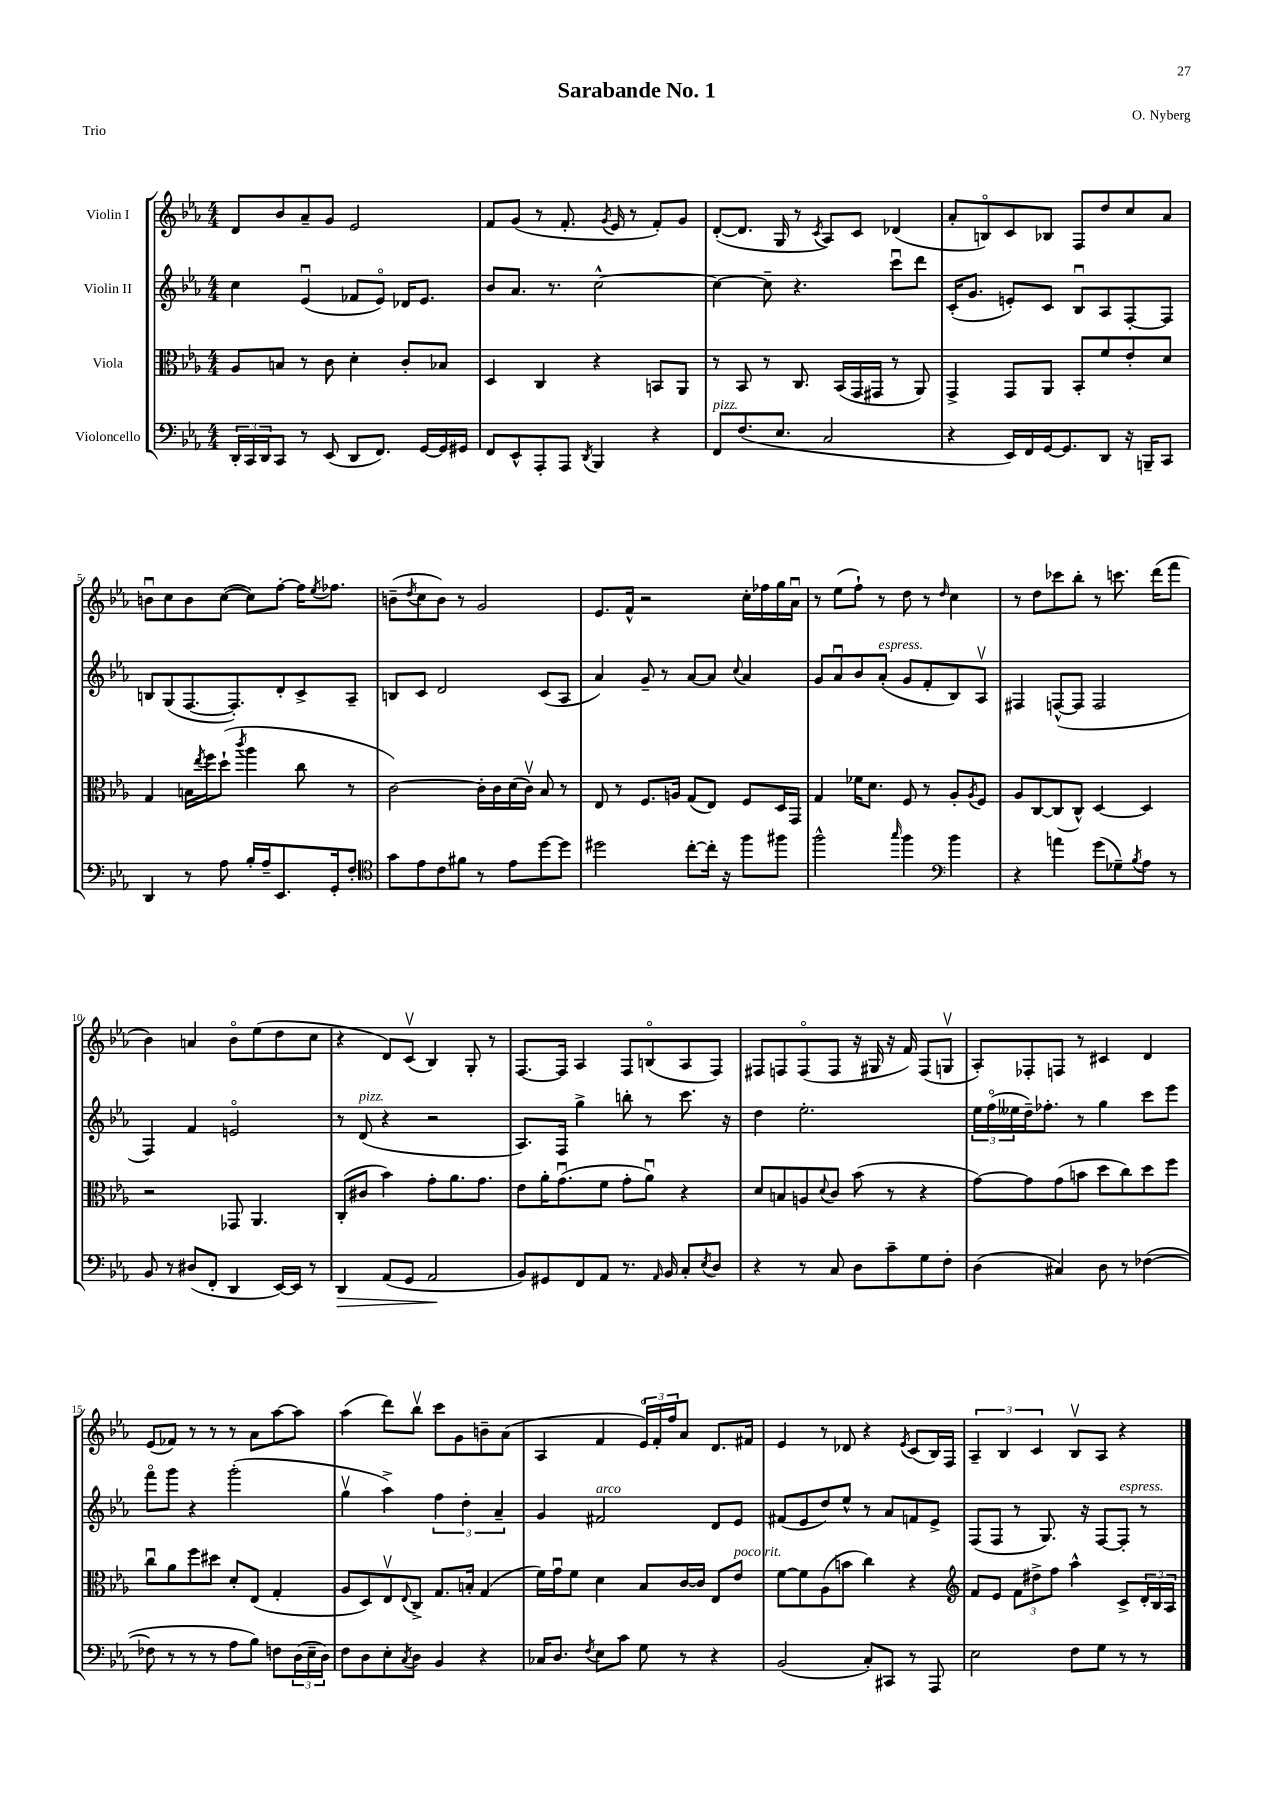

**kern	**kern	**kern	**kern
*staff4	*staff3	*staff2	*staff1
*clefF4	*clefC3	*clefG2	*clefG2
*k[b-e-a-]	*k[b-e-a-]	*k[b-e-a-]	*k[b-e-a-]
*M4/4	*M4/4	*M4/4	*M4/4
24DD'	8A-	4cc	8d
24CC	.	.	.
24DD	.	.	.
8CC	8B	.	8b-
8r	8r	(4e-u	8a-~
(8EE-	8c	.	8g
8DD	4d'	8f-	2e-
8.FF)	.	8e-o)	.
.	8c'	16d-	.
[16GG	.	8.e-	.
16GG]	8B-	.	.
16GG#	.	.	.
=	=	=	=
8FF	4D	8b-	8f
8EE-^^	.	8.a-	(8g
8AAA-'	4C	.	8r
.	.	8.r	.
8AAA-	.	.	8.f'
8qDD	.	.	.
4BBB-	4r	[2cc^^	.
.	.	.	8qg
.	.	.	16e-
.	.	.	8r
4r	8BB	.	8f')
.	8AA-	.	8g
=	=	=	=
8FF	8r	4cc_	([8d'
(8.F	8BB-	.	8.d]
.	8r	8cc~]	.
8.E-	.	.	16G
.	8.C	4.r	8r
.	.	.	8qc
2C	.	.	8A-)
.	(16BB-	.	.
.	16GG	.	8c
.	16GG#	.	.
.	8r	8cccu	(4d-
.	8AA-)	8ddd	.
=	=	=	=
4r	4GG^	(16c'	8a-'
.	.	8.g	.
.	.	.	8Bo)
16EE-)	8GG	8e')	8c
16FF	.	.	.
[16GG	8AA-	8c	8B-
8.GG]	.	.	.
.	8BB-'	8B-u	8F
8DD	8f	8A-	8dd
16r	8e-'	[8F'	8cc
16BBB~	.	.	.
8CC	8d	8F]	8a-
=	=	=	=
4DD	4G	8B	8bu
.	.	(8G	8cc
8r	16B	[8.F	8b
.	8qee-	.	.
.	16ff	.	.
8A-	(8dd`	.	([8cc
.	.	8.F'])	.
.	8qccc	.	.
16B-'	4aa-	.	8cc])
16A-~	.	.	.
8.EE-	.	8d'	[8ff'
.	8cc	8c^	16ff]
.	.	.	8qee-
16GG'	.	.	8.ff-
8F'	8r	8A-~	.
=	=	=	=
*clefC4	*	*	*
8g	[2c)	8B	(8b~
.	.	.	8qdd
8e-	.	8c	8cc
8c	.	2d	8b)
8f#	.	.	8r
8r	16c']	.	2g
.	16c	.	.
8e-	(16d	.	.
.	16cv)	.	.
[8dd	8B-	(8c	.
8dd]	8r	8A-	.
=	=	=	=
2dd#	8E-	4a-)	8.e-
.	8r	.	.
.	.	.	16f^^
.	8.F	8g~	2r
.	.	8r	.
.	16A	.	.
[8cc'	(8G	[8a-	.
16cc']	8E-)	8a-]	.
16r	.	.	.
.	.	8qqcc	.
8ff	8F	4a-	16cc'
.	.	.	16ff-
8ff#	16D	.	16gg
.	16GG	.	16a-u
=	=	=	=
2ff^^	4G	8g	8r
.	.	8a-u	(8ee-
.	16f-	8b-	8ff`)
.	8.d	.	.
.	.	(8a-'	8r
16qqgg	.	.	.
4ff	8F	8g	8dd
.	8r	8f'	8r
*clefF4	*	*	*
.	.	.	16qqdd
4b-	8A-'	8B-)	4cc
.	8qA-	.	.
.	8F	8A-v	.
=	=	=	=
4r	8A-	4F#	8r
.	[8C	.	8dd
4a	(8C]	([8F^^	8ccc-
.	8C^^)	8F]	8bb-'
(8g	[4D	2F	8r
8G-~)	.	.	8.ccc
8qB-	.	.	.
8A-	4D]	.	.
.	.	.	(16ddd
8r	.	.	8fff
=	=	=	=
8BB-	2r	4F)	4b-)
8r	.	.	.
(8D#	.	4f	4a
8FF'	.	.	.
4DD	8GG-	2eo	8b-o
.	4.AA-	.	(8ee-
[16EE-)	.	.	8dd
16EE-]	.	.	.
8r	.	.	8cc
=	=	=	=
4DD	(8C'	8r	4r
.	8c#	(8d	.
(8AA-	4b-)	4r	8d)
8GG	.	.	(8cv
2AA-	8g'	2r	4B-)
.	8.a-	.	.
.	.	.	8G'
.	8.g	.	.
.	.	.	8r
=	=	=	=
8BB-)	8e-	8.A-)	[8.F
8GG#	16a-'	.	.
.	(8.gu	16F	16F]
8FF	.	4gg^	4A-
8AA-	8f	.	.
8.r	8g'	8bb'	8F
.	8a-u)	8r	(8Bo
16qqAA-	.	.	.
16BB-	.	.	.
8C'	4r	8.ccc	8A-
8qE-	.	.	.
8D	.	.	8F)
.	.	16r	.
=	=	=	=
4r	8d	4dd	8F#
.	8B	.	8F
8r	8A	2.ee-'	(8Fo
.	8qqd	.	.
8C	8c	.	8F
8D	(8b-	.	16r
.	.	.	16G#
8c~	8r	.	16r
.	.	.	16f)
8G	4r	.	(8F
8F'	.	.	8Gv
=	=	=	=
(4D	[8g)	24ee-	8A-')
.	.	(24ffo	.
.	.	24ee--	.
.	8g]	16dd~)	8F-'
.	.	8.ff-'	.
4C#)	(8g	.	8F
.	8b	8r	8r
8D	8dd	4gg	4c#
8r	8cc)	.	.
([4F-	8dd	8ccc	4d
.	8ff	8eee-	.
=	=	=	=
8F-]	8ccu	8fffo	(8e-
8r	8a-	8ggg	8f-)
8r	8ff	4r	8r
8r	8dd#	.	8r
8A-	8d'	(2ggg'	8r
8B-)	(8E-	.	8a-
8F	4G'	.	[8aa-
(24D	.	.	8aa-]
24E-~	.	.	.
24D)	.	.	.
=	=	=	=
8F	8A-	4ggv	(4aa-
8D	8D)	.	.
8E-'	8E-v	4aa-^)	8ddd)
8qC	8qqE-	.	.
8D	8C^	.	8bb-v
4BB-	8.G	6ff	8ccc
.	.	.	8g
.	.	6dd'	.
.	16B'	.	.
4r	(4G	.	8b~
.	.	6a-~	.
.	.	.	(8a-
=	=	=	=
16C-	16f)	4g	4A-
8.D	16gu	.	.
.	8f	.	.
8qF	.	.	.
8E-	4d	2f#	4f
8c	.	.	.
8G	8B-	.	24e-o)
.	.	.	24f'
.	.	.	24ff
8r	[16c	.	8a-
.	16c]	.	.
4r	8E-	8d	8.d
.	8e-	8e-	.
.	.	.	16f#
=	=	=	=
(2BB-	[8f	(8f#	4e-
.	8f]	8e-	.
.	(8A-	8dd)	8r
.	8b	8ee-^^	8d-
8C')	4cc)	8r	4r
8CC#	.	8a-	.
.	.	.	8qe-
8r	4r	8f	(8c
8AAA-	.	8e-^	16B-)
.	.	.	16F
=	=	=	=
*	*clefG2	*	*
2E-	8f	(8F	6A-~
.	8e-	8F	.
.	.	.	6B-
.	12f	8r	.
.	12dd#^	.	6c
.	.	8.G)	.
.	12ff	.	.
8F	4aa-^^	.	8B-v
.	.	16r	.
8G	.	[8F	8A-
8r	8c^	8F']	4r
8r	24d'	8r	.
.	24B-	.	.
.	24A-	.	.
==	==	==	==
*-	*-	*-	*-
